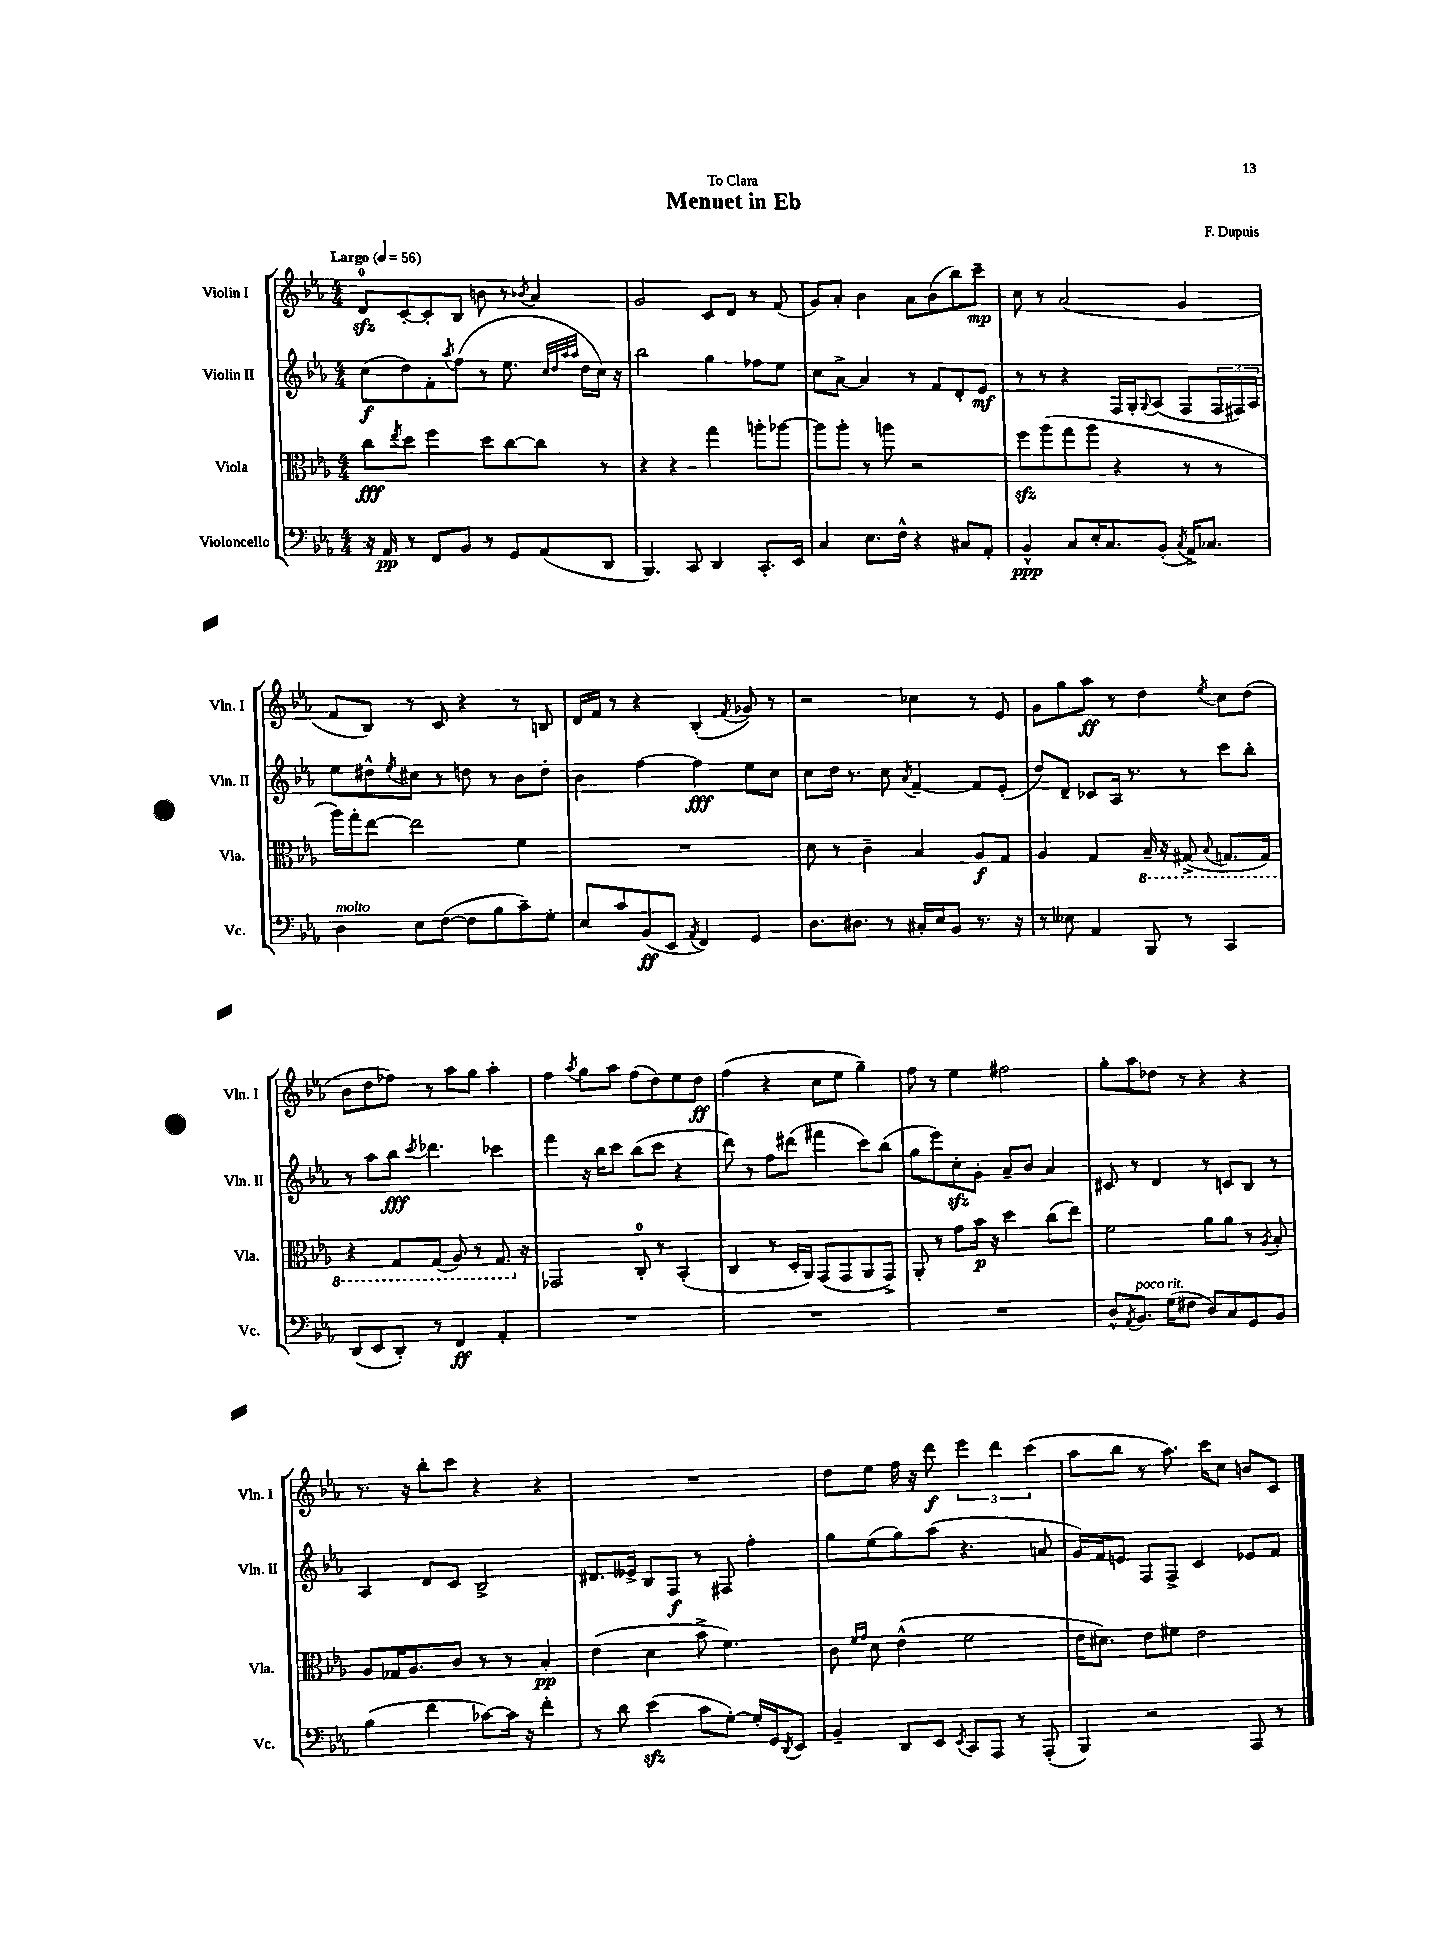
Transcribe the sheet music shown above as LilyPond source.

\header { title = "Menuet in Eb" composer = "F. Dupuis" dedication = "To Clara" }
<<
\new StaffGroup <<
\new Staff = "s0" \with { instrumentName = "Violin I" shortInstrumentName = "Vln. I" } {
    \clef treble \key ees \major \numericTimeSignature \time 4/4 \tempo "Largo" 4 = 56
    d'8-0\sfz c'8~-. c'8-. bes8 b'8 r8 \acciaccatura { bes'8 } aes'4 |
    g'2 c'8 d'8 r8 f'8( |
    g'8) aes'8-. bes'4 aes'8 bes'8( bes''8) c'''8--\mp |
    c''8 r8 aes'2( g'4 |
    f'8 bes8) r8 c'8 r4 r8 b8 |
    d'16 f'16 r8 r4 bes4-.( \acciaccatura { f'8 } ges'8) r8 |
    r2 ces''4 r8 ees'8 |
    g'8 g''8 aes''8\ff r8 d''4 \acciaccatura { ees''8 } c''8 d''8( |
    bes'8 d''8 fes''8) r8 aes''8 g''8 aes''4-. |
    f''4 \acciaccatura { aes''8 } g''8 aes''8 f''8( d''8) ees''8 d''8\ff |
    f''4( r4 c''8 ees''8 g''4--) |
    f''8 r8 ees''4 fis''2 |
    g''8-. aes''8 des''8 r8 r4 r4 |
    r8. r16 bes''8-. c'''8 r4 r4 |
    R1 |
    d''8 ees''8 f''16 r16 d'''8\f \tuplet 3/2 { ees'''4 d'''4 c'''4( } |
    aes''8 bes''8 r8 aes''8.) c'''16 c''8 b'8 c'8 \bar "|." |
}
\new Staff = "s1" \with { instrumentName = "Violin II" shortInstrumentName = "Vln. II" } {
    \clef treble \key ees \major \numericTimeSignature \time 4/4
    c''8\f( d''8) f'8-. \acciaccatura { aes''8 } f''8( r8 ees''8. \grace { c''32 d''32 aes''32 aes''32 } d''16 c''16) r16 |
    bes''2 g''4 fes''8 ees''8 |
    c''8 aes'8~-> aes'4 r8 f'8 d'8-. ees'8\mf |
    r8 r8 r4 f16 g16-. \appoggiatura { g8 } aes8( f8 \tuplet 3/2 { f16 fis16) aes16 } |
    ees''8 dis''8-^ \acciaccatura { ees''8 } cis''8 r8 d''8 r8 bes'8 d''8-. |
    bes'4 f''4~ f''4\fff ees''8 c''8 |
    c''8 d''16 r8. c''8 \acciaccatura { aes'8 } f'4~-- f'8 ees'8-.( |
    d''8) d'8-- ces'8 aes16 r8. r8 c'''8 bes''8-. |
    r8 aes''8 bes''8\fff \acciaccatura { c'''8 } des'''4. ces'''4 |
    f'''4 r16 bes''16 c'''8 bes''8( c'''8 r4 |
    d'''8) r8 f''8 dis'''8( fis'''4 c'''8) bes''8( |
    g''8 ees'''8) c''8-.\sfz g'8-. aes'8-- bes'8 aes'4 |
    cis'8 r8 d'4 r8 c'8 bes8 r8 |
    aes4 d'8 c'8 bes2-> |
    dis'8. eeses'16-> bes8 f8\f r8 fis8 f''4-. |
    g''8 ees''8( g''8) aes''8( r4. a'8 |
    g'16) f'16 e'8 f8 f8-> c'4 ees'8 f'8 \bar "|." |
}
\new Staff = "s2" \with { instrumentName = "Viola" shortInstrumentName = "Vla." } {
    \clef alto \key ees \major \numericTimeSignature \time 4/4
    c''8\fff \acciaccatura { ees''8 } d''8 f''4 d''8 c''8~ c''8 r8 |
    r4 r4 g''4 a''8-. aes''8~ |
    aes''8 aes''8-. r8 a''8 r2 |
    f''8\sfz aes''8( g''8 aes''8 r4 r8 r8 |
    aes''16) g''16-. ees''8~ ees''2 f'4 |
    R1 |
    d'8 r8 c'4-- bes4 aes8\f g8 |
    aes4 g4 \ottava #-1 bes,16-- r16 gis,8->( \appoggiatura { bes,8 } g,8. g,16) |
    r4 g,8 g,8( aes,8) r8 g,8. \ottava #0 r16 |
    ges,2 c8-0-. r8 bes,4-.( |
    c4 r8 d16-. aes,16) g,8( g,8 aes,8 g,8->) |
    aes,8-. r8 g'8 bes'16\p r16 d''4 c''8( ees''8) |
    f'2 aes'8 aes'8 r8 \acciaccatura { aes8 } bes8-. |
    aes8 ges16 aes8. c'8 r8 r8 bes4-.\pp |
    ees'4( d'4 bes'8-> f'4.) |
    c'8 \grace { f'16 g'16 } d'8 ees'4-^( f'2 |
    ees'16 dis'8.) ees'8 fis'8 ees'2 \bar "|." |
}
\new Staff = "s3" \with { instrumentName = "Violoncello" shortInstrumentName = "Vc." } {
    \clef bass \key ees \major \numericTimeSignature \time 4/4
    r16 aes,16\pp r8 f,8 bes,8 r8 g,8 aes,8( d,8 |
    bes,,4.) c,8 d,4 c,8.-. ees,16 |
    c4 ees8. f16-^ r4 cis8 aes,8-. |
    bes,4-^\ppp c8 ees16-. c8. bes,8-.( \acciaccatura { c8 } aes,16->) ces8. |
    d4^\markup { \italic "molto" } ees8 f8~( f8 bes8 c'8--) g8-. |
    ees8 c'8 bes,8\ff( ees,8 \acciaccatura { aes,8 } f,4) g,4 |
    d8. dis8. r8 cis16-. ees16 bes,8 r8. r16 |
    r8 eeses8 aes,4 bes,,8 r8 c,4 |
    d,8( ees,8 d,8-.) r8 f,4\ff aes,4-. |
    R1 |
    R1 |
    R1 |
    d8-^ \acciaccatura { aes,8 } bes,8.^\markup { \italic "poco rit." } g16( fis8 d8) c8 g,8 bes,8 |
    bes4( f'4 ces'8~) ces'16 r16 f'4-. |
    r8 d'8 ees'4\sfz( c'8 g8~-.) g16-. g,16 \acciaccatura { d,8 } ees,8 |
    bes,4-- d,8 ees,8 \acciaccatura { ees,8 } c,8 aes,,8 r8 aes,,8-.( |
    bes,,4) r2 aes,,8 r8 \bar "|." |
}
>>
>>
\layout { \context { \Score \remove "Bar_number_engraver" } }
